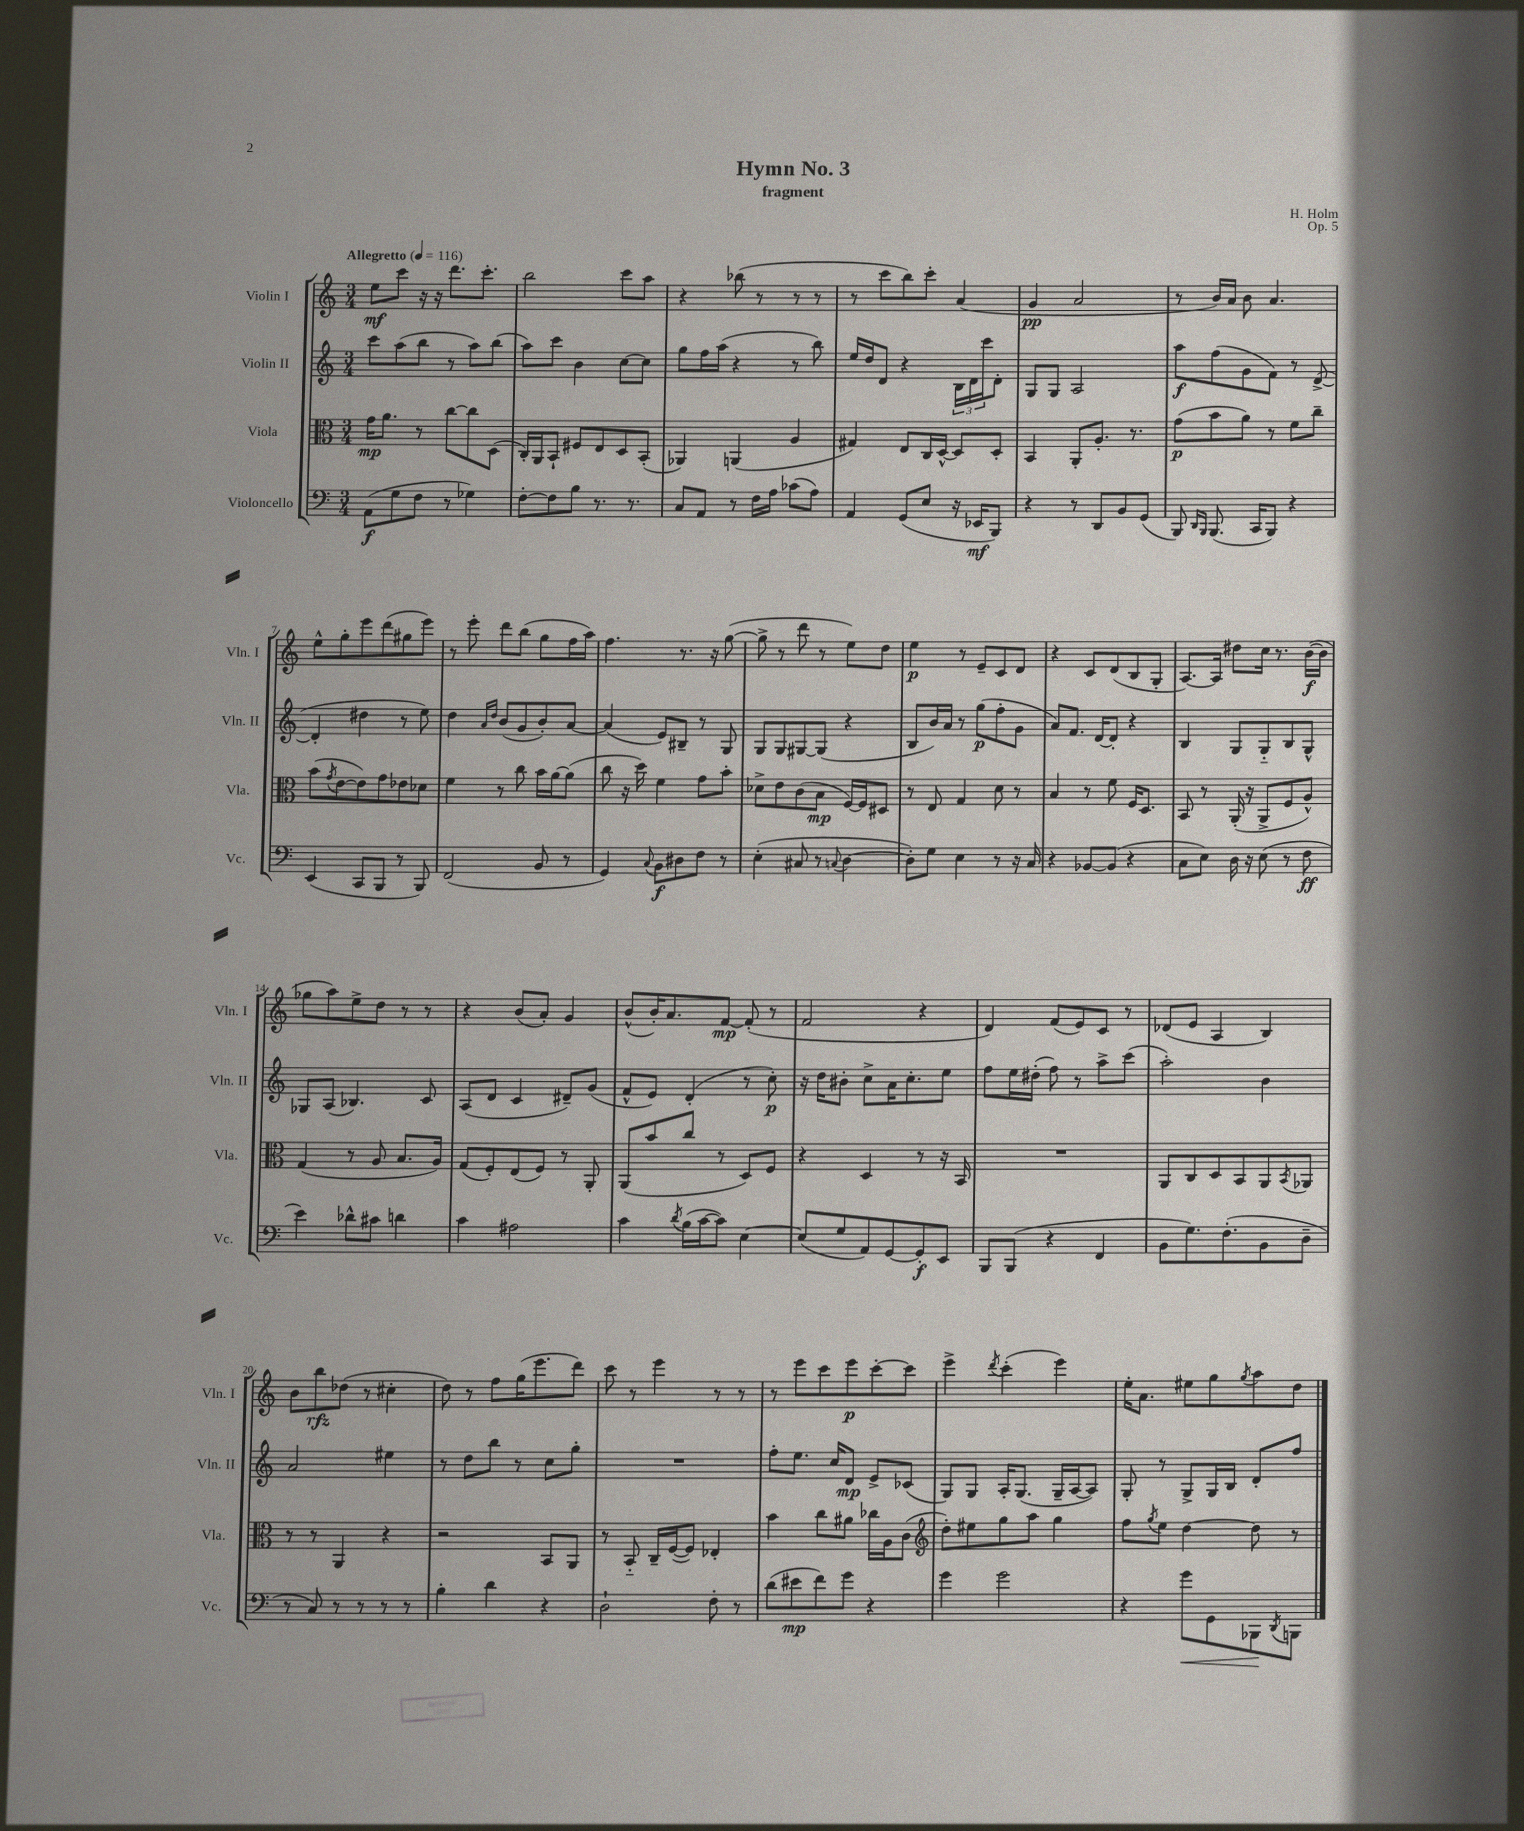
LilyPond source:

\header { title = "Hymn No. 3" composer = "H. Holm" subtitle = "fragment" opus = "Op. 5" }
<<
\new StaffGroup <<
\new Staff = "s0" \with { instrumentName = "Violin I" shortInstrumentName = "Vln. I" } {
    \clef treble \key c \major \numericTimeSignature \time 3/4 \tempo "Allegretto" 4 = 116
    e''8\mf c'''8 r16 r16 d'''8. c'''8.-. |
    b''2 c'''8 a''8 |
    r4 bes''8( r8 r8 r8 |
    r8 c'''8 b''8) c'''8-. a'4( |
    g'4\pp a'2 |
    r8 b'16) a'16 b'8 a'4. |
    e''8-^ g''8-. e'''8 d'''8( gis''8 e'''8) |
    r8 e'''8-. d'''8 b''8( g''8 f''16 a''16) |
    f''4. r8. r16 g''8~( |
    g''8-> r8 d'''8 r8 e''8) d''8 |
    e''4\p r8 e'8-- c'8 d'8 |
    r4 c'8 d'8( b8 g8-. |
    a8.~) a16 dis''8 c''16 r8. b'16~\f( b'16 |
    ges''8 a''8) e''8-> d''8 r8 r8 |
    r4 b'8( a'8-.) g'4 |
    b'8-^( b'16-.) a'8. f'8~\mp f'8-.( r8 |
    f'2 r4 |
    d'4) f'8( e'8) c'8 r8 |
    des'8( e'8 a4 b4) |
    b'8 b''8\rfz des''8( r8 cis''4-. |
    d''8) r8 f''8 g''16( e'''8. d'''8) |
    c'''8 r8 e'''4 r8 r8 |
    r8 e'''8 c'''8 e'''8\p c'''8~-. c'''8 |
    e'''4-> \acciaccatura { d'''8 } c'''4-.( e'''4) |
    e''16-. a'8. eis''8 g''8 \acciaccatura { g''8 } a''8 d''8 \bar "|." |
}
\new Staff = "s1" \with { instrumentName = "Violin II" shortInstrumentName = "Vln. II" } {
    \clef treble \key c \major \numericTimeSignature \time 3/4
    c'''8 a''8( b''8 r8 a''8) b''8( |
    a''8) c'''8 b'4 c''8~ c''8 |
    g''8 f''16 a''16( r4 r8 b''8) |
    e''16 d''16 d'8 r4 \tuplet 3/2 { b16 d'16 c'''16 } d'8-. |
    g8 g8 a2 |
    a''8\f f''8( g'8 f'8) r8 d'8~->( |
    d'4-. dis''4 r8 e''8) |
    d''4 \grace { a'16 d''16 } b'8( g'8 b'8-.) a'8~ |
    a'4( e'8) bis8-- r8 g8 |
    g8 g8 gis8~ gis8( r4 |
    b8 b'16) a'16 r8 g''8\p( f''8-. g'8 |
    a'8) f'8. d'16~ d'8-. r4 |
    b4 g8 g8-_ b8 g8-^ |
    ges8 a8( bes4.) c'8 |
    a8( d'8 c'4 dis'8--) g'8( |
    f'8-^ e'8) d'4-.( r8 c''8-.\p) |
    r16 d''16 bis'8-. c''8-> a'16 c''8.-. e''8 |
    f''8 e''16 dis''16-.( f''8) r8 a''8-> c'''8( |
    a''2-.) b'4 |
    a'2 eis''4 |
    r8 d''8 b''8 r8 c''8 g''8-. |
    R2. |
    f''8-. e''8. c''16 d'8\mp e'8-> ces'8( |
    g8) g8 a16-. g8.( g16-- a16~ a8) |
    g8-. r8 g8-> g16 b16 d'8-. f''8 \bar "|." |
}
\new Staff = "s2" \with { instrumentName = "Viola" shortInstrumentName = "Vla." } {
    \clef alto \key c \major \numericTimeSignature \time 3/4
    g'16\mp a'8. r8 c''8~ c''8 d8( |
    c16-.) a,16 b,8-! fis8 e8 d8 b,8-.( |
    aes,4) a,4( a4 |
    gis4) e8 c16 d16~-^ d8 d8-. |
    b,4 a,8-. a8.-. r8. |
    g'8\p( b'8 a'8) r8 f'8 c''8-- |
    b'8( \acciaccatura { g'8 } e'8~ e'8) g'8 ees'8 des'8 |
    f'4 r8 c''8 b'16 a'16~ a'8( |
    c''8 r16 d''16) f'4 g'8 b'8-. |
    des'8-> e'8 c'8( b8\mp f16~) f16 dis8 |
    r8 e8 g4 d'8 r8 |
    b4 r8 f'8 f16 d8. |
    b,8 r8 a,16-.( r16 a,8-> f8 a8-^) |
    g4( r8 a8 b8. a16) |
    g8( f8-.) e8( f8) r8 a,8-. |
    a,8( b'8 c''8 r8 d8) f8 |
    r4 d4 r8 r16 b,16 |
    R2. |
    a,8 c8 d8 b,8 a,8 \acciaccatura { b,8 } aes,8 |
    r8 r8 a,4 r4 |
    r2 b,8 a,8 |
    r8 b,8-_ c16-- f16~( f8) ees4-. |
    b'4 c''8 ais'8 ces''16 a16 c'8( |
    \clef treble d''8-.) eis''8 g''8 a''8 g''4 |
    f''8 \acciaccatura { g''8 } e''8 d''4~ d''8 r8 \bar "|." |
}
\new Staff = "s3" \with { instrumentName = "Violoncello" shortInstrumentName = "Vc." } {
    \clef bass \key c \major \numericTimeSignature \time 3/4
    a,8\f( g8 f8 r8 ges4) |
    f8~-. f8 b8 r8. r8. |
    c8 a,8 r8 f16 a16 ces'8( a8) |
    a,4 g,8( e8 r16 ees,16\mf b,,8) |
    r4 r8 d,8 b,8 g,8( |
    b,,8) \grace { d,16 b,,16 } b,,8.( c,16 b,,8) r4 |
    e,4( c,8 b,,8 r8 b,,8) |
    f,2( b,8 r8 |
    g,4) \appoggiatura { c8 } b,8\f dis8 f8 r8 |
    e4-.( cis8 r8 \appoggiatura { c8 } d4~ |
    d8-.) g8 e4 r8 r16 c16 |
    r4 bes,8~ bes,8( r4 |
    c8 e8) d16 r16 e8( r8 f8\ff |
    e'4) des'8-^ cis'8 d'4 |
    c'4 ais2 |
    c'4 \acciaccatura { d'8 } b16( c'16~ c'8) e4~ |
    e8( g8 a,8) g,8~ g,8-.\f e,8 |
    b,,8 b,,8( r4 f,4 |
    b,8 g8.) f8.-.( b,8 d8-- |
    r8 c8) r8 r8 r8 r8 |
    b4-. d'4 r4 |
    d2-! f8-. r8 |
    d'8( eis'8\mp f'8) g'8 r4 |
    g'4 g'2 |
    r4 g'8\< g,8 bes,,8\! \acciaccatura { d,8 } b,,8 \bar "|." |
}
>>
>>
